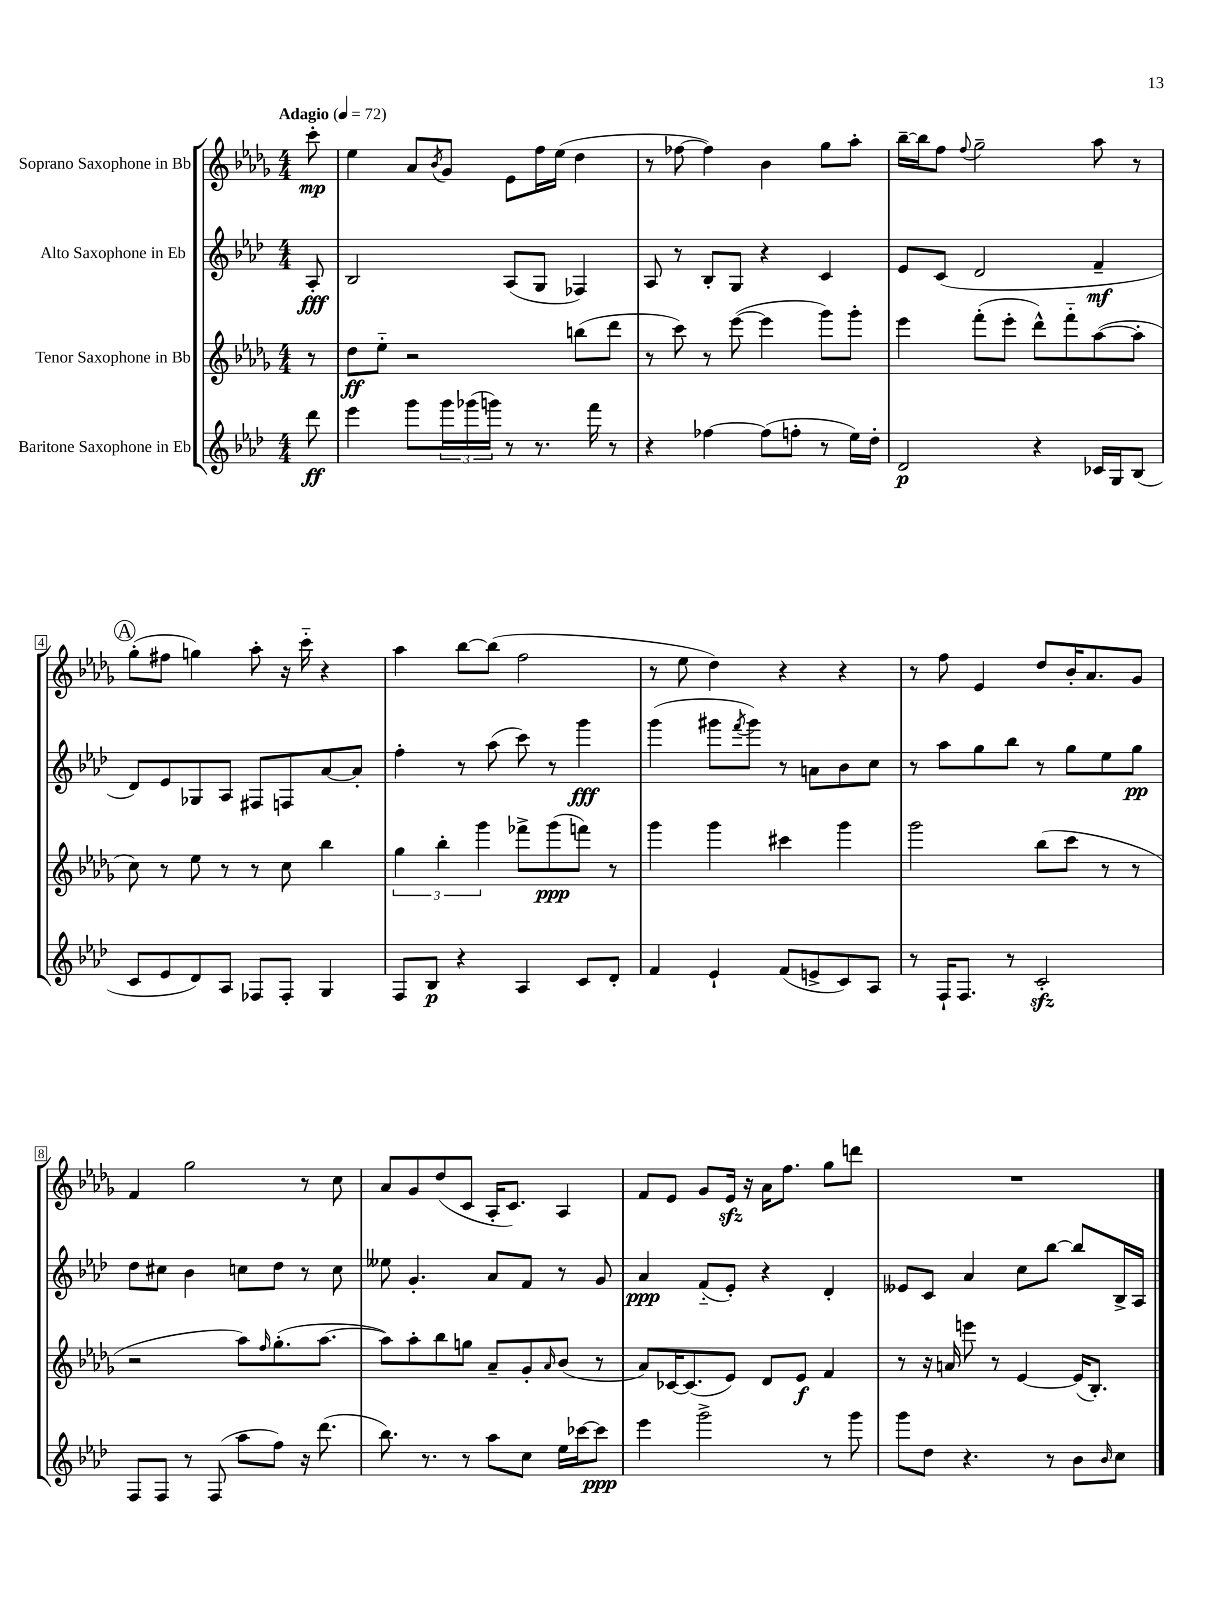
<<
\new StaffGroup <<
\new Staff = "s0" \with { instrumentName = "Soprano Saxophone in Bb" } {
    \clef treble \key des \major \numericTimeSignature \time 4/4 \partial 8 \tempo "Adagio" 4 = 72
    c'''8-.\mp |
    ees''4 aes'8 \acciaccatura { bes'8 } ges'8 ees'8 f''16 ees''16( des''4 |
    r8 fes''8~ fes''4) bes'4 ges''8 aes''8-. |
    bes''16~-- bes''16 f''8 \appoggiatura { f''8 } ges''2-- aes''8 r8 |
    \mark \markup { \circle "A" } ges''8-.( fis''8 g''4) aes''8-. r16 c'''16-_ r4 |
    aes''4 bes''8~ bes''8( f''2 |
    r8 ees''8 des''4) r4 r4 |
    r8 f''8 ees'4 des''8 bes'16-. aes'8. ges'8 |
    f'4 ges''2 r8 c''8 |
    aes'8 ges'8 des''8( c'8 aes16-. c'8.) aes4 |
    f'8 ees'8 ges'8 ees'16\sfz r16 aes'16 f''8. ges''8 d'''8 |
    R1 \bar "|." |
}
\new Staff = "s1" \with { instrumentName = "Alto Saxophone in Eb" } {
    \clef treble \key aes \major \numericTimeSignature \time 4/4 \partial 8
    aes8-.\fff |
    bes2 aes8( g8 fes4) |
    aes8 r8 bes8-. g8 r4 c'4 |
    ees'8 c'8( des'2 f'4--\mf |
    \mark \markup { \circle "A" } des'8) ees'8 ges8 aes8 fis8 f8 aes'8~ aes'8-. |
    f''4-. r8 aes''8( c'''8) r8 g'''4\fff |
    g'''4( gis'''8 \acciaccatura { f'''8 } gis'''8) r8 a'8 bes'8 c''8 |
    r8 aes''8 g''8 bes''8 r8 g''8 ees''8 g''8\pp |
    des''8 cis''8 bes'4 c''8 des''8 r8 c''8 |
    eeses''8 g'4.-. aes'8 f'8 r8 g'8 |
    aes'4\ppp f'8-_( ees'8-.) r4 des'4-. |
    eeses'8 c'8 aes'4 c''8 bes''8~ bes''8 bes16-> aes16 \bar "|." |
}
\new Staff = "s2" \with { instrumentName = "Tenor Saxophone in Bb" } {
    \clef treble \key des \major \numericTimeSignature \time 4/4 \partial 8
    r8 |
    des''8\ff ees''8-_ r2 b''8( des'''8 |
    r8 c'''8) r8 ees'''8~( ees'''4 ges'''8) ges'''8-. |
    ees'''4 f'''8-.( ees'''8-. des'''8-^) f'''8-_ aes''8~( aes''8-. |
    \mark \markup { \circle "A" } c''8) r8 ees''8 r8 r8 c''8 bes''4 |
    \tuplet 3/2 { ges''4 bes''4-. ges'''4 } fes'''8-> ges'''8\ppp( f'''8) r8 |
    ges'''4 ges'''4 cis'''4 ges'''4 |
    ges'''2 bes''8( c'''8 r8 r8 |
    r2 aes''8) \grace { f''16 } ges''8.-.( aes''8.~ |
    aes''8) aes''8-. bes''8 g''8 aes'8-- ges'8-. \grace { aes'16 } bes'8( r8 |
    aes'8) ces'16~ ces'8.( ees'8) des'8 ees'8\f f'4 |
    r8 r16 a'16 e'''8 r8 ees'4~ ees'16( bes8.-.) \bar "|." |
}
\new Staff = "s3" \with { instrumentName = "Baritone Saxophone in Eb" } {
    \clef treble \key aes \major \numericTimeSignature \time 4/4 \partial 8
    des'''8\ff |
    ees'''4 g'''8 \tuplet 3/2 { g'''16 ges'''16( g'''16) } r8 r8. f'''16 r8 |
    r4 fes''4~ fes''8( f''8-. r8 ees''16) des''16-. |
    des'2\p r4 ces'16 g16 bes8( |
    \mark \markup { \circle "A" } c'8 ees'8 des'8) aes8 fes8 fes8-. g4 |
    f8 bes8\p r4 aes4 c'8 des'8-. |
    f'4 ees'4-! f'8( e'8-> c'8) aes8 |
    r8 f16-! f8. r8 c'2-.\sfz |
    f8 f8 r8 f8( aes''8 f''8) r16 des'''8.( |
    bes''8.) r8. r8 aes''8 c''8 ees''16 ces'''16~ ces'''8\ppp |
    ees'''4 g'''2-> r8 g'''8 |
    g'''8 des''8 r4. r8 bes'8 \grace { bes'16 } c''8 \bar "|." |
}
>>
>>
\layout { \context { \Score \override BarNumber.stencil = #(make-stencil-boxer 0.1 0.3 ly:text-interface::print) } }
